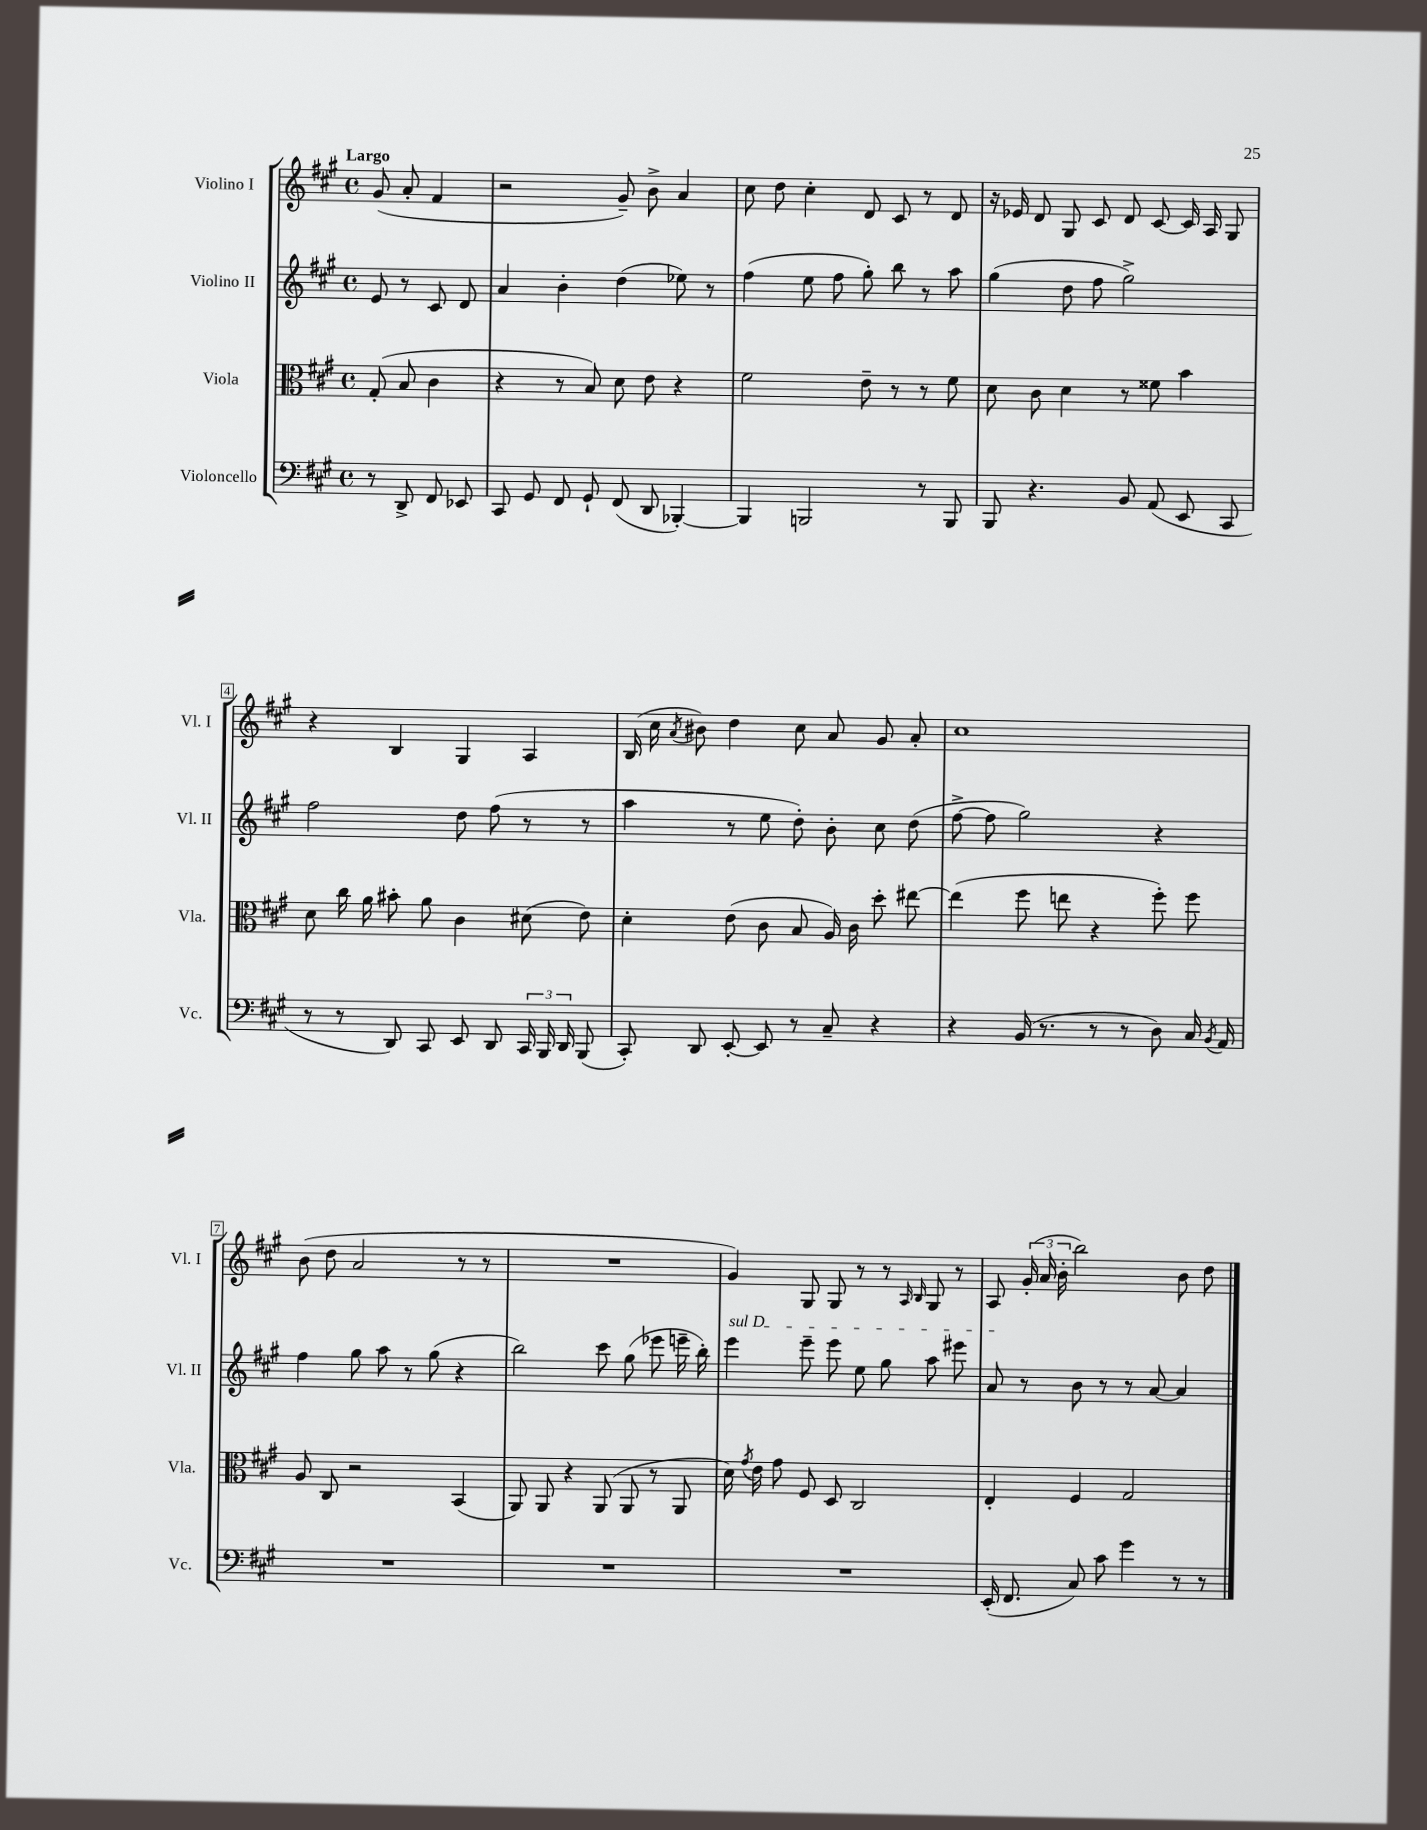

**kern	**kern	**kern	**kern
*part4	*part3	*part2	*part1
*staff4	*staff3	*staff2	*staff1
*I"Violoncello	*I"Viola	*I"Violino II	*I"Violino I
*I'Vc.	*I'Vla.	*I'Vl. II	*I'Vl. I
*clefF4	*clefC3	*clefG2	*clefG2
*k[f#c#g#]	*k[f#c#g#]	*k[f#c#g#]	*k[f#c#g#]
*M4/4	*M4/4	*M4/4	*M4/4
*met(c)	*met(c)	*met(c)	*met(c)
=	=	=	=
!	!	!	!LO:TX:a:B:t=Largo
8r	(8G#'/	8e/	(8g#/
8DD^/	8B/	8r	8a'/
8FF#/	4c#\	8c#/	4f#/
8EE-X/	.	8d/	.
=1	=1	=1	=1
8CC#/	4r	4a/	2r
8GG#/	.	.	.
8FF#/	8r	4b'\	.
8GG#`/	8B/)	.	.
(8FF#/	8d\	(4dd\	8g#~/)
8DD/	8e\	.	8b^\
[4BBB-X'/)	4r	8ee-X\)	4a/
.	.	8r	.
=2	=2	=2	=2
4BBB-/]	2f#\	(4ff#\	8cc#\
.	.	.	8dd\
2BBBn/	.	8ee\	4cc#'\
.	.	8ff#\	.
.	8e~\	8gg#'\)	8d/
.	8r	8bb\	8c#/
8r	8r	8r	8r
8BBB/	8f#\	8aa\	8d/
=3	=3	=3	=3
8BBB/	8d\	(4gg#\	16r
.	.	.	16e-X/
4.r	8c#\	.	8d/
.	4d\	8dd\	8G#/
.	.	8ff#\	8c#/
8BB/	8r	2gg#^\)	8d/
(8AA/	8f##X\	.	[8c#/
8EE/	4b\	.	16c#/]
.	.	.	16A/
8CC#/	.	.	8G#/
!!LO:LB:g=z
=4	=4	=4	=4
8r	8d\	2ff#\	4r
8r	16cc#\	.	.
.	16a\	.	.
8DD/)	8b#X'\	.	4B/
8CC#/	8a\	.	.
8EE/	4c#\	8dd\	4G#/
8DD/	.	(8ff#\	.
24CC#/	(8d#X\	8r	4A/
24BBB/	.	.	.
24DD/	.	.	.
(8BBB/	8e\)	8r	.
=5	=5	=5	=5
8CC#'/)	4d'\	4aa\	(16B/
.	.	.	16cc#\
.	.	.	8qa/
8DD/	.	.	8b#X\)
[8EE'/	(8e\	8r	4dd\
8EE/]	8c#\	8ee\	.
8r	8B/	8dd'\)	8cc#\
8C#~/	16A/)	8b'\	8a/
.	16c#\	.	.
4r	8dd'\	8cc#\	8g#/
.	[8ee#X\	(8dd\	8a'/
=6	=6	=6	=6
4r	(4ee#\]	[8ff#^\	1cc#
.	.	8ff#\]	.
(16BB/	8ff#\	2gg#\)	.
8.r	.	.	.
.	8een\	.	.
8r	4r	.	.
8r	.	.	.
8D\)	8ff#'\)	4r	.
16C#/	8ff#\	.	.
8qBB/	.	.	.
16AA/	.	.	.
!!LO:LB:g=z
=7	=7	=7	=7
1r	8A/	4ff#\	(8b\
.	8C#/	.	8dd\
.	2r	8gg#\	2a/
.	.	8aa\	.
.	.	8r	.
.	.	(8gg#\	.
.	(4BB/	4r	8r
.	.	.	8r
=8	=8	=8	=8
1r	8AA/)	2bb\)	1r
.	8AA/	.	.
.	4r	.	.
.	(8AA/	8ccc#\	.
.	8AA/	(8gg#\	.
.	8r	8eee-X\	.
.	8AA/	16eeen~\	.
.	.	16bb'\)	.
=9	=9	=9	=9
!	!	!LO:TX:a:i:t=sul D	!
1r	16d\)	4eee\	4g#/)
.	8qg#/	.	.
.	16e\	.	.
.	8g#\	.	.
.	8F#/	8eee~\	8G#/
.	8D/	8eee\	8G#/
.	2C#/	8ee\	8r
.	.	8gg#\	8r
.	.	.	16qqA/
.	.	.	16qqB/
.	.	8aa\	8G#/
.	.	8eee#X\	8r
=10	=10	=10	=10
(16EE'/	4E'/	8a/	8A/
8.FF#/	.	.	.
.	.	8r	(24g#'/
.	.	.	24a/
.	.	.	24b'\
8C#/)	4F#/	8b\	2bb\)
8c#\	.	8r	.
4g#\	2G#/	8r	.
.	.	[8a/	.
8r	.	4a/]	8b\
8r	.	.	8dd\
==	==	==	==
*-	*-	*-	*-
